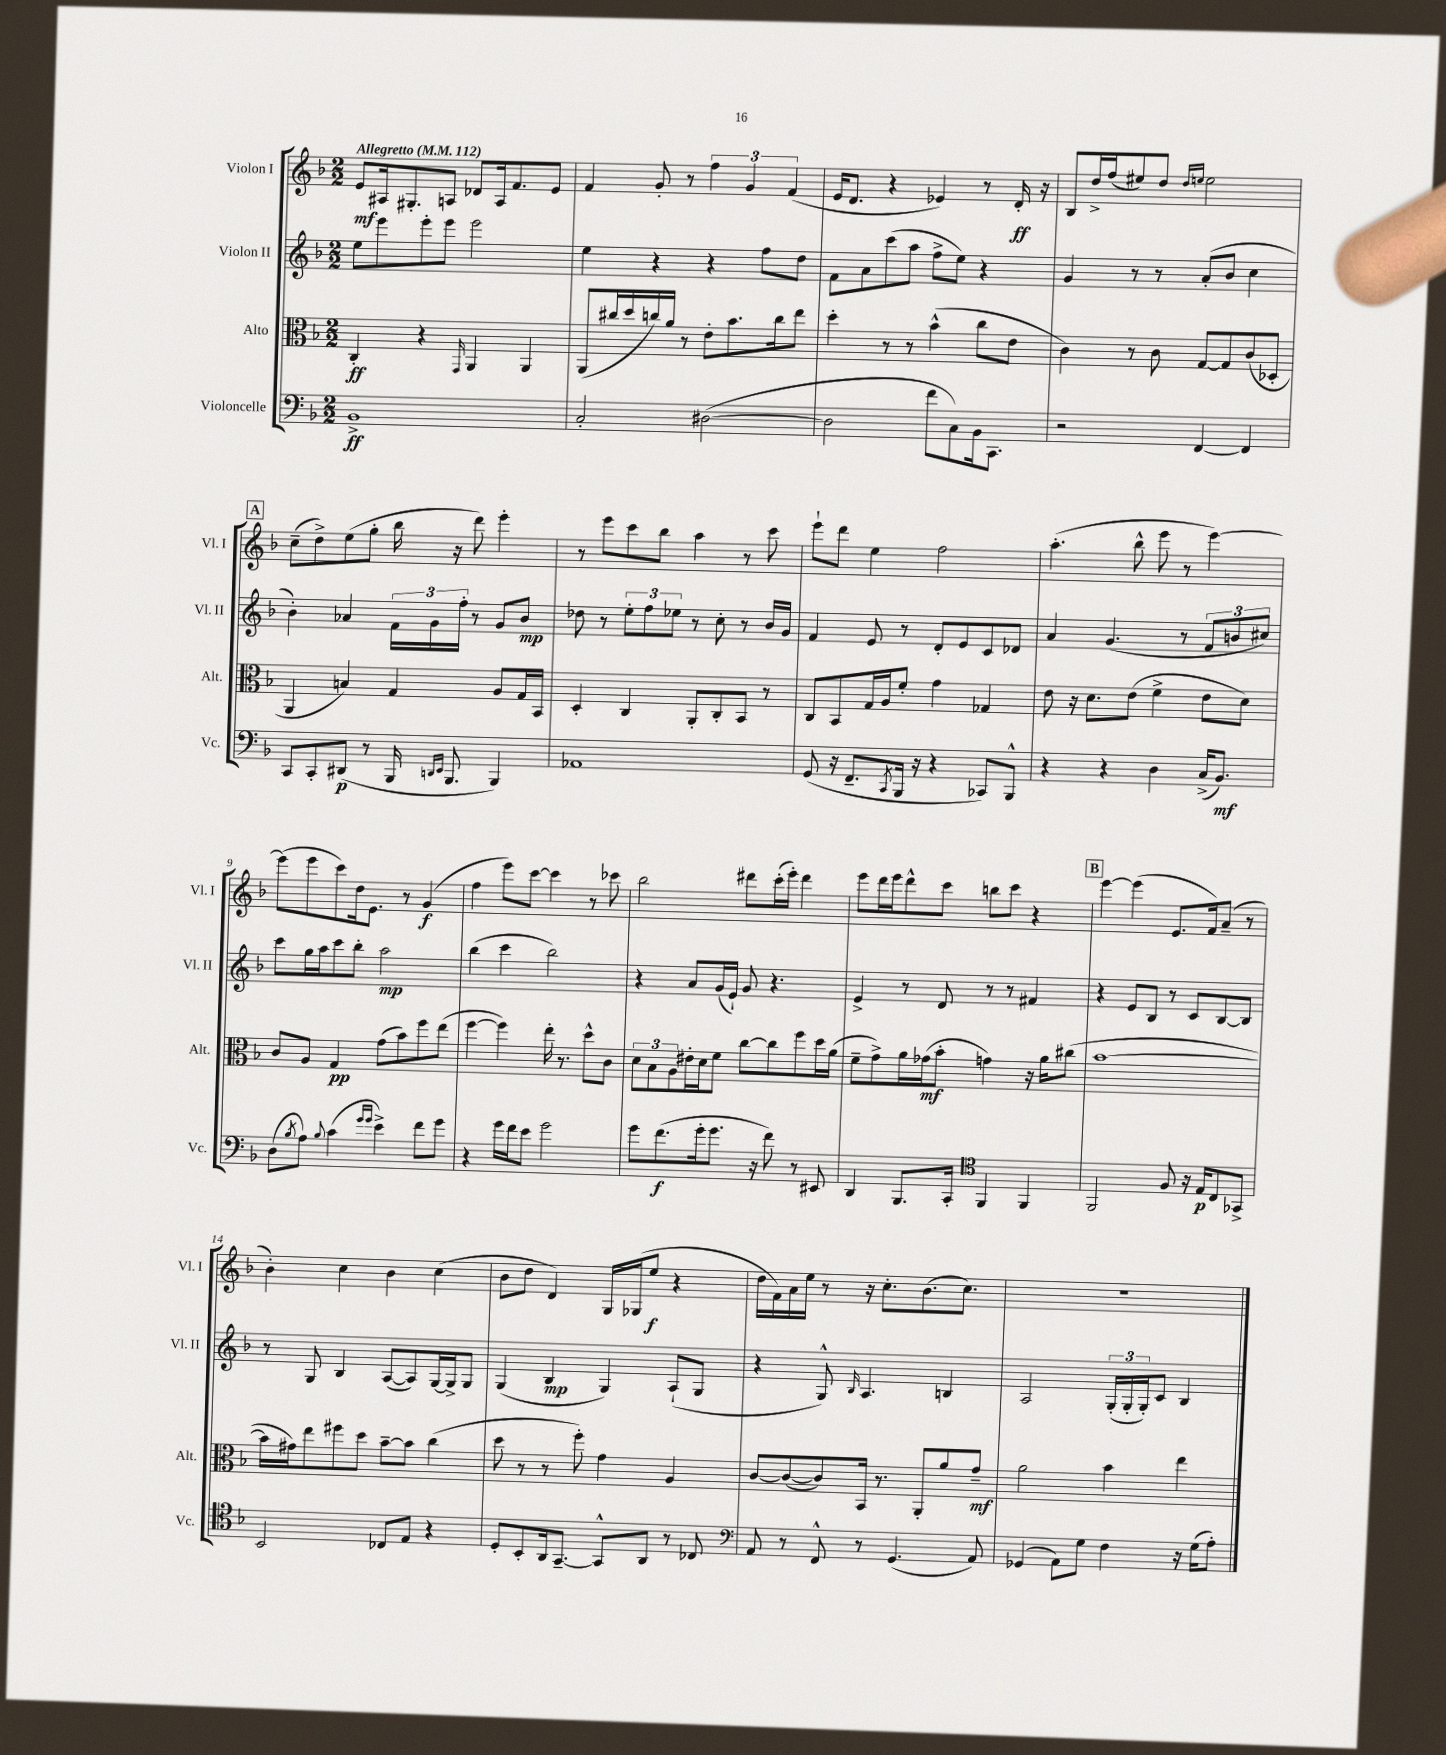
<<
\new StaffGroup <<
\new Staff = "s0" \with { instrumentName = "Violon I" shortInstrumentName = "Vl. I" } {
    \clef treble \key f \major \numericTimeSignature \time 2/2 \tempo "Allegretto" 4 = 112
    e'8\mf ais16 gis8.-. a8 des'8 a16 f'8. e'8 |
    f'4 g'8-. r8 \tuplet 3/2 { f''4 g'4 f'4( } |
    e'16 d'8. r4 ees'4) r8 d'16-.\ff r16 |
    bes8 d''16-> f''16( eis''8) d''8 \grace { d''16 e''16 } e''2 |
    \mark \markup { \box "A" } c''8--( d''8->) e''8( g''8-. bes''16 r16 d'''8) e'''4-. |
    r8 e'''8 c'''8 bes''8 a''4 r8 c'''8 |
    e'''8-! d'''8 e''4 f''2 |
    a''4.-.( bes''8-^ e'''8 r8 e'''4~) |
    e'''8( e'''8 c'''8) d''16 e'8. r8 g'4\f( |
    f''4 e'''8) c'''8~ c'''4 r8 ces'''8 |
    bes''2 dis'''8 c'''16-.( e'''16-.) dis'''4 |
    e'''8 d'''16 e'''16 d'''8-^ c'''8 b''8 c'''8 r4 |
    \mark \markup { \box "B" } e'''4~ e'''4( e'8. f'16) a'8--( r8 |
    bes'4-.) c''4 bes'4 c''4( |
    bes'8 d''8 d'4) g16 ges16( e''8\f r4 |
    d''16 f'16) a'16 e''16 r8 r16 c''8.-. bes'8.( c''8.) |
    r1 \bar "|." |
}
\new Staff = "s1" \with { instrumentName = "Violon II" shortInstrumentName = "Vl. II" } {
    \clef treble \key f \major \numericTimeSignature \time 2/2
    e''8 e'''8 e'''8-. e'''8 e'''2 |
    e''4 r4 r4 f''8 d''8 |
    f'8 a'8 c'''8( a''8 f''8-> e''8) r4 |
    g'4 r8 r8 a'8-.( bes'8 c''4 |
    \mark \markup { \box "A" } bes'4-.) aes'4 \tuplet 3/2 { f'16 g'16 f''16-. } r8 g'8 bes'8\mp |
    des''8 r8 \tuplet 3/2 { e''8-. f''8 ees''8 } r8 c''8-. r8 bes'16 g'16 |
    f'4 e'8 r8 d'8-. e'8 c'8 des'8 |
    a'4 g'4.( r8 \tuplet 3/2 { f'8 b'8 cis''8) } |
    c'''8 g''16 a''16 c'''8 bes''8-. a''2\mp |
    bes''4( c'''4 bes''2) |
    r4 a'8 g'16( e'16-!) g'8 r4. |
    e'4-> r8 d'8 r8 r8 fis'4 |
    \mark \markup { \box "B" } r4 e'8 bes8 r8 c'8 bes8~ bes8 |
    r8 g8 bes4 a8~( a8) g16~ g16-> g8 |
    g4( bes4\mp g4) a8-!( g8 |
    r4 g8-^) \grace { bes16 } a4. b4 |
    a2 \tuplet 3/2 { g16-.( g16-. g16-.) } c'8 bes4 \bar "|." |
}
\new Staff = "s2" \with { instrumentName = "Alto" shortInstrumentName = "Alt." } {
    \clef alto \key f \major \numericTimeSignature \time 2/2
    c4-.\ff r4 \grace { g,16 } a,4 a,4 |
    a,8( cis''16 d''16 c''16) a'16 r8 e'8-. bes'8. c''16 e''8 |
    d''4-. r8 r8 bes'4-^( c''8 e'8 |
    c'4) r8 c'8 g8~ g8 c'8( des8-. |
    \mark \markup { \box "A" } a,4 b4) g4 a8 g16 bes,16 |
    d4-. c4 a,8-. c8-. bes,8 r8 |
    c8 bes,8 g16 a16 f'8-. g'4 ges4 |
    e'8 r16 d'8. e'8( f'4-> e'8 d'8) |
    c'8 a8 g4\pp g'8( bes'8) f''8 e''8( |
    f''4~ f''4) e''16-. r8. d''8-^ c'8 |
    \tuplet 3/2 { d'8 bes8 a8 } eis'16-. d'16 f'8 c''8~ c''8 f''8 d''16 a'16( |
    f'8-- g'8->) a'16 ges'16\mf( bes'8-. g'4) r16 a'16 cis''8( |
    \mark \markup { \box "B" } bes'1~ |
    bes'16 gis'16) e''8 fis''8 d''8 bes'8~-- bes'8 c''4( |
    d''8 r8 r8 f''8-.) g'4 a4 |
    c'8~ c'8~( c'8) bes,16 r8. a,8-. a'8 g'8--\mf |
    a'2 bes'4 e''4 \bar "|." |
}
\new Staff = "s3" \with { instrumentName = "Violoncelle" shortInstrumentName = "Vc." } {
    \clef bass \key f \major \numericTimeSignature \time 2/2
    bes,1->\ff |
    c2-. dis2~( |
    dis2 f'8 c8) bes,16 c,8. |
    r2 f,4~ f,4 |
    \mark \markup { \box "A" } c,8 c,8-. dis,8\p( r8 bes,,16 \grace { d,16 e,16 } bes,,8. bes,,4) |
    aes,1 |
    g,8( r16 f,8.-- \acciaccatura { c,8 } bes,,16 r16 r4 ces,8) bes,,8-^ |
    r4 r4 d4 c16->( bes,8.\mf) |
    d8( \acciaccatura { bes8 } a8) \appoggiatura { bes8 } c'4( \grace { g'16 g'16 } e'4->) f'8 g'8 |
    r4 g'16 f'16 e'8 g'2 |
    g'8 f'8.\f( g'16-. g'8. r16 f'8) r8 eis,8 |
    d,4 bes,,8. c,16-. \clef tenor f,4 f,4 |
    \mark \markup { \box "B" } f,2 f8 r16 e16\p c8 ges,8-> |
    bes,2 ces8 e8 r4 |
    d8-. bes,8-. a,16 g,8.~-- g,8-^ a,8 r8 ces8 |
    \clef bass a,8 r8 f,8-^ r8 g,4.( a,8) |
    ges,4( a,8) g8 f4 r16 g16( a8-.) \bar "|." |
}
>>
>>
